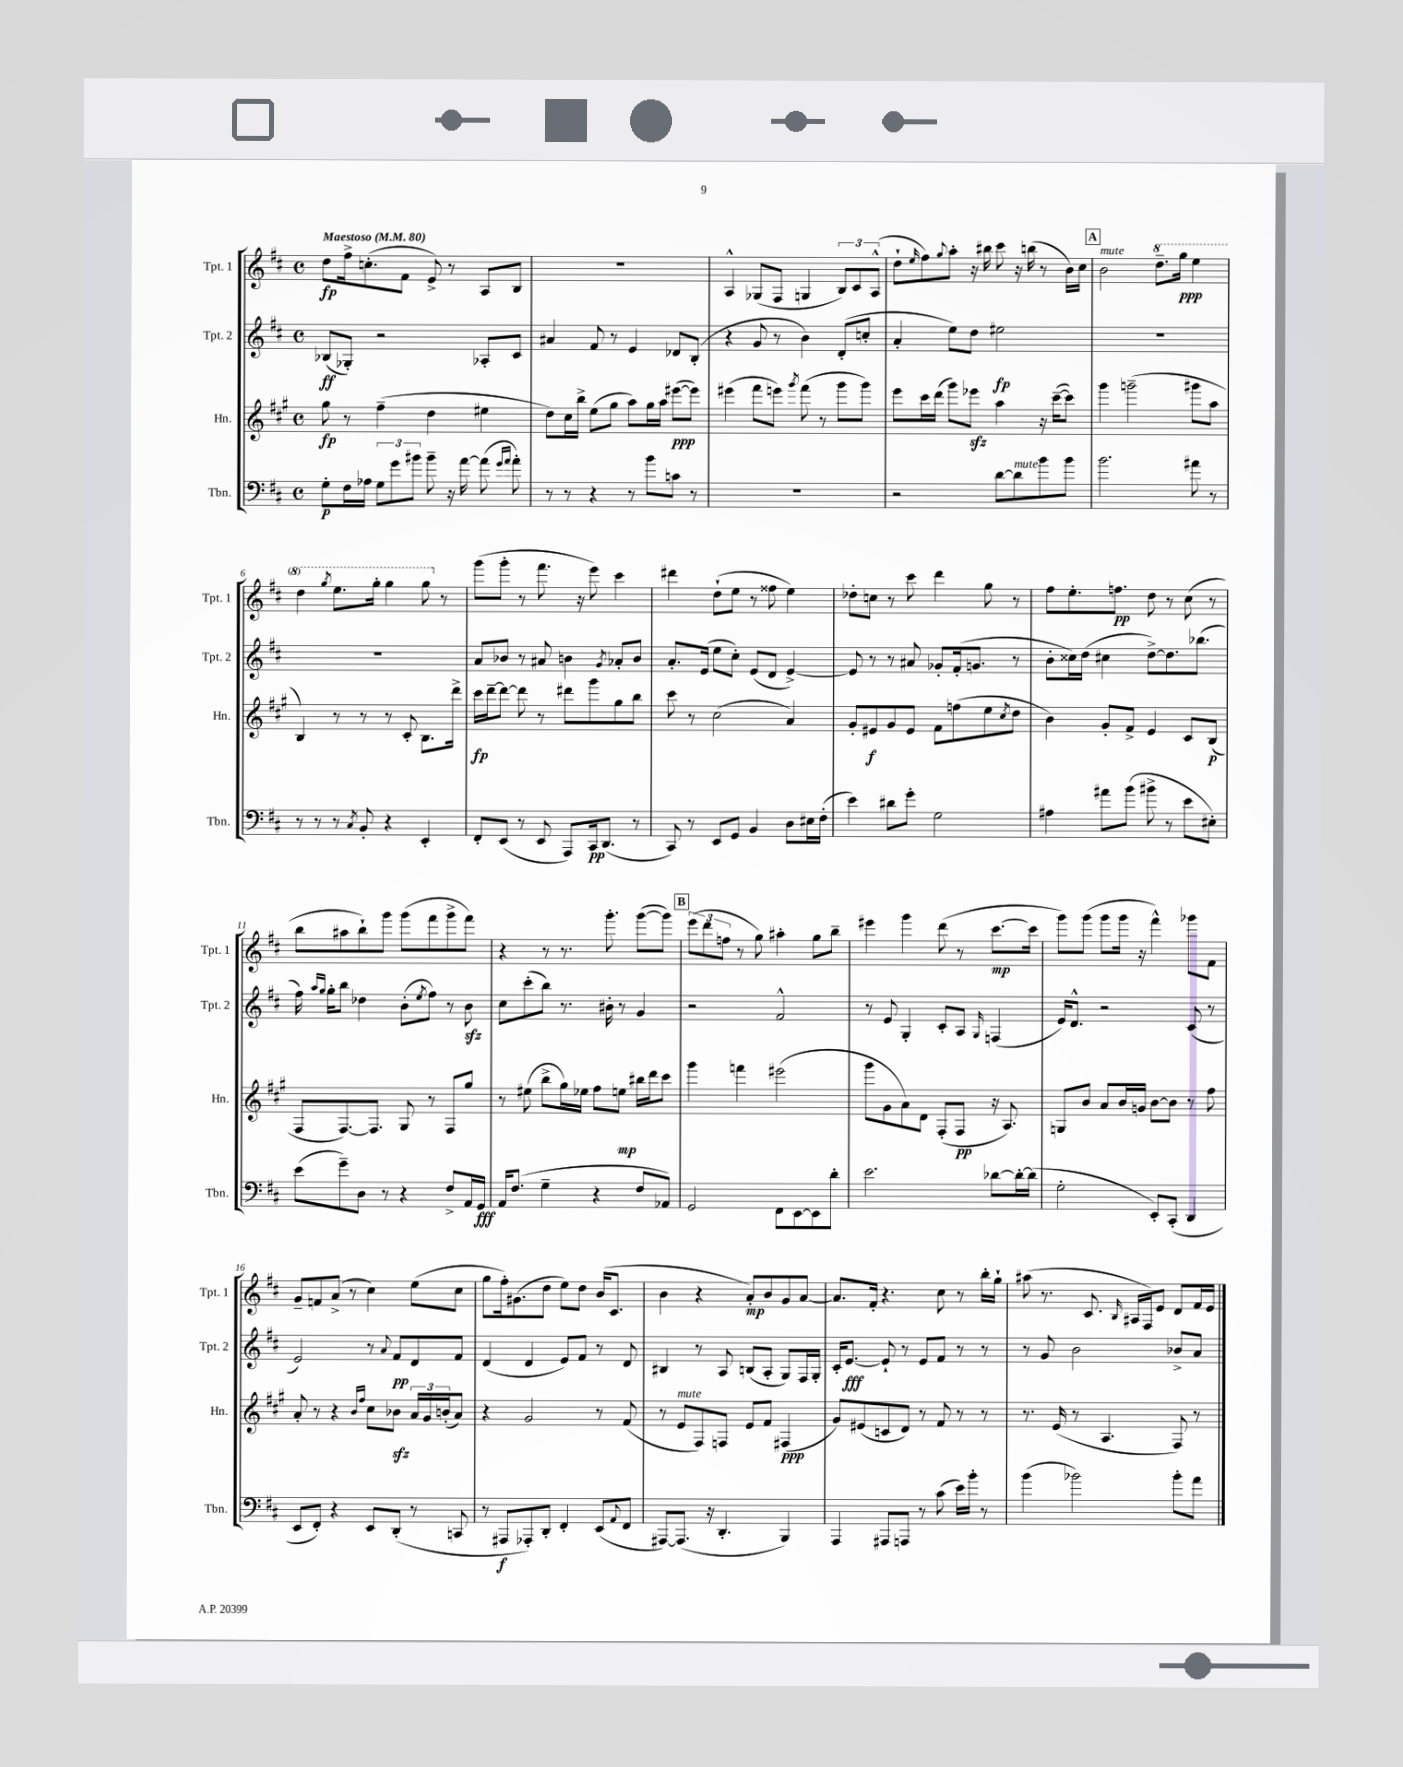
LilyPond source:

<<
\new StaffGroup <<
\new Staff = "s0" \with { instrumentName = "Tpt. 1" shortInstrumentName = "Tpt. 1" } {
    \clef treble \key d \major \defaultTimeSignature \time 4/4 \tempo "Maestoso" 4 = 80
    d''8\fp fis''16-> c''8.-.( fis'8 e'8->) r8 a8 b8 |
    R1 |
    a4-^ ges8( fis8 g4 \tuplet 3/2 { b8) cis'8 a8-^( } |
    d''8-! \grace { e''16 } fis''8) \appoggiatura { g''8 } a''8-. r16 bis''16 cis'''8 r16 b''16( r8 b'16) cis''16 |
    \mark \markup { \box "A" } b'2^\markup { \italic "mute" } \ottava #1 d'''8.-- g'''16\ppp e'''4 |
    d'''4 \acciaccatura { g'''8 } e'''8. g'''16-. g'''4 g'''8 \ottava #0 r8 |
    g'''8( g'''8-. r8 fis'''8. r16 e'''8) cis'''4 |
    dis'''4 d''8-!( e''8 r8 fisis''8 e''4) |
    des''8-. c''8 r8 cis'''8 d'''4 g''8 r8 |
    fis''8 e''8.-. f''8.\pp d''8 r8 cis''8( r8 |
    b''8 ais''8 b''8-!) g'''8 g'''8( fis'''8 g'''8-> fis'''8) |
    r4 r8 r8. g'''8.-. g'''8~( g'''8) |
    \mark \markup { \box "B" } \tuplet 3/2 { e'''8( d'''8 f''8 } r8 g''8) ais''4-. g''8 b''8-- |
    eis'''4 g'''4 d'''8( r8 cis'''8.~\mp cis'''16 |
    g'''8) g'''8( g'''8 g'''16 r16 fis'''4-^) ges'''8 fis'8 |
    g'8-- f'8 a'8->( r8 cis''4) e''8( cis''8 |
    g''8 fis''16-.) gis'8.( d''8 e''8) d''8 b'16( cis'8. |
    b'4 r4 a'8-.\mp) b'8 g'8 a'8~ |
    a'8. fis'16-. r4. cis''8 r8 b''16-. g''16-! |
    ais''8( r8. cis'8. \grace { b16 } ais16 fis16) e'8 d'8 fis'16 e'16 \bar "|." |
}
\new Staff = "s1" \with { instrumentName = "Tpt. 2" shortInstrumentName = "Tpt. 2" } {
    \clef treble \key d \major \defaultTimeSignature \time 4/4
    bes8\ff( ges8-.) r2 aes8-. cis'8 |
    ais'4 fis'8 r8 e'4 des'8 b8-.( |
    r4 g'8 r8 b'4) d'8-.( c''8-. |
    a'4-. e''8) d''8 eis''2\fp |
    \mark \markup { \box "A" } R1 |
    R1 |
    a'8 bes'8 r8 ais'8 b'4 \acciaccatura { g'8 } aes'8-. b'8 |
    a'8.-. e'16( e''8 cis''8-.) e'8( d'8 e'4~->) |
    e'8 r8 r8 ais'8 ges'8-. fis'16-.( g'8. r8 |
    b'8-. cisis''16) d''16( cis''4 d''8~->) d''8. bes''8.( |
    fis''16) \grace { a''16 g''16 } g''16-. b''8 des''4 b'8-.( \acciaccatura { e''8 } fis''8) r8 b'8\sfz |
    cis''8 cis'''8-.( b''8) r8. bis'16-. r8 g'4 |
    \mark \markup { \box "B" } r2 fis'2-^ |
    r8 e'8 g4-. cis'8-. a8 \grace { g16 } f4( |
    e'16) d'8.-^ r2 cis'8( r8 |
    e'2) r8 \appoggiatura { a'8 } fis'8\pp d'8 fis'8 |
    d'4( d'4 e'8) fis'8 r8 d'8 |
    bis4 r8 a8 b8( a8-. g8) fis16 g16-. |
    cis'16-. e'8.~\fff e'8-! r8 e'8 fis'8 r8 r8 |
    r8 g'8 b'2 bes'8-> a'8 \bar "|." |
}
\new Staff = "s2" \with { instrumentName = "Hn." shortInstrumentName = "Hn." } {
    \clef treble \key a \major \defaultTimeSignature \time 4/4
    gis''8\fp r8 fis''4--( d''4 eis''4 |
    d''8) cis''16 b''16-> e''8( gis''8 a''8) gis''16 a''16 eis'''8~\ppp( eis'''8) |
    eis'''4( fis'''8 e'''8) \acciaccatura { gis'''8 } fis'''8( r8 gis'''8 gis'''8) |
    e'''8 cis'''16 d'''16( gis'''8) ees'''8\sfz a''4 r16 cis'''16~--( cis'''8) |
    \mark \markup { \box "A" } gis'''4 g'''2--( gis'''8 a''8 |
    b4) r8 r8 r8 cis'8-. b8. d'''16-> |
    cis'''16\fp d'''16~-- d'''8~ d'''8 r8 dis'''8 gis'''8 gis''8 b''8 |
    cis'''8 r8 cis''2( a'4) |
    gis'8-. eis'8\f gis'8 eis'8 fis'8 f''8( e''8 \acciaccatura { cis''8 } d''8 |
    b'4) gis'8-. fis'8-> e'4 cis'8 b8\p( |
    fis8 fis8.~) fis8. gis8 r8 fis8 gis''8 |
    r8 eis''8( b''8-> gis''16) ees''16 fis''8 e''8\mp bis''16 d'''16 cis'''8 |
    \mark \markup { \box "B" } gis'''4 f'''4 eis'''2( |
    gis'''8 gis'8 a'8) d'8 fis8-.( fis8\pp r16 a8.) |
    g8 b'8 a'8 b'16 g'16 b'8~ b'8 r8 fis''8 |
    a'8-. r8 r4 \grace { b'16 fis''16 } cis''8 bes'8\sfz \tuplet 3/2 { a'16 gis'16 b'16-.( } a'8) |
    r4 gis'2 r8 fis'8( |
    r8 e'8^\markup { \italic "mute" } fis8) f8 e'8 fis'8 fis4\ppp( |
    gis'8) eis'8( c'8 d'8) r8 fis'8 r8 r8 |
    r8. e'16( r8 a4. fis8) r8 \bar "|." |
}
\new Staff = "s3" \with { instrumentName = "Tbn." shortInstrumentName = "Tbn." } {
    \clef bass \key d \major \defaultTimeSignature \time 4/4
    g8-.\p fis16 aes16 \tuplet 3/2 { g8 g'8 bis'8 } bis'8-- r16 a'16~ a'8( \grace { g'16 a'16 } a'8-.) |
    r8 r8 r4 r8 b'8 c'8 r8 |
    R1 |
    r2 d'8~ d'8^\markup { \italic "mute" } b'8 b'8 |
    \mark \markup { \box "A" } b'2. ais'8 r8 |
    r8 r8 r8 \acciaccatura { cis8 } b,8-. r4 e,4-. |
    fis,8-. e,8( r8 e,8 a,,8) cis,16\pp d,8.( r8 |
    cis,8) r8 e,8 g,8 b,4 d8 eis16 fis16-.( |
    e'4) dis'8 g'8-. g2 |
    ais4 ais'8 b'8( bis'8-> r8 e'8 eis8-.) |
    e'8( g'8--) d8 r8 r4 fis8-> a,16 g,16\fff |
    a,16 fis8.( g4-- r4 fis8 aes,8) |
    \mark \markup { \box "B" } g,2 fis,8 e,8~ e,8 d'8-. |
    e'2. des'8~ des'16~-. des'16( |
    g2-. e,8-.) cis,8-.( d,4 |
    e,8 fis,8-.) r4 e,8 d,8-.( r8 c,8 |
    r8 ais,,8\f aes,,8-.) d,8-. fis,4-. e,8( \appoggiatura { a,8 } fis,8 |
    ais,,8~) ais,,8.( r16 d,4.-. b,,4) |
    a,,4 ais,,8 a,,8 r8 cis'8( e'16) b'16-. r8 |
    b'4( bes'2) bes'8-. a'8 \bar "|." |
}
>>
>>
